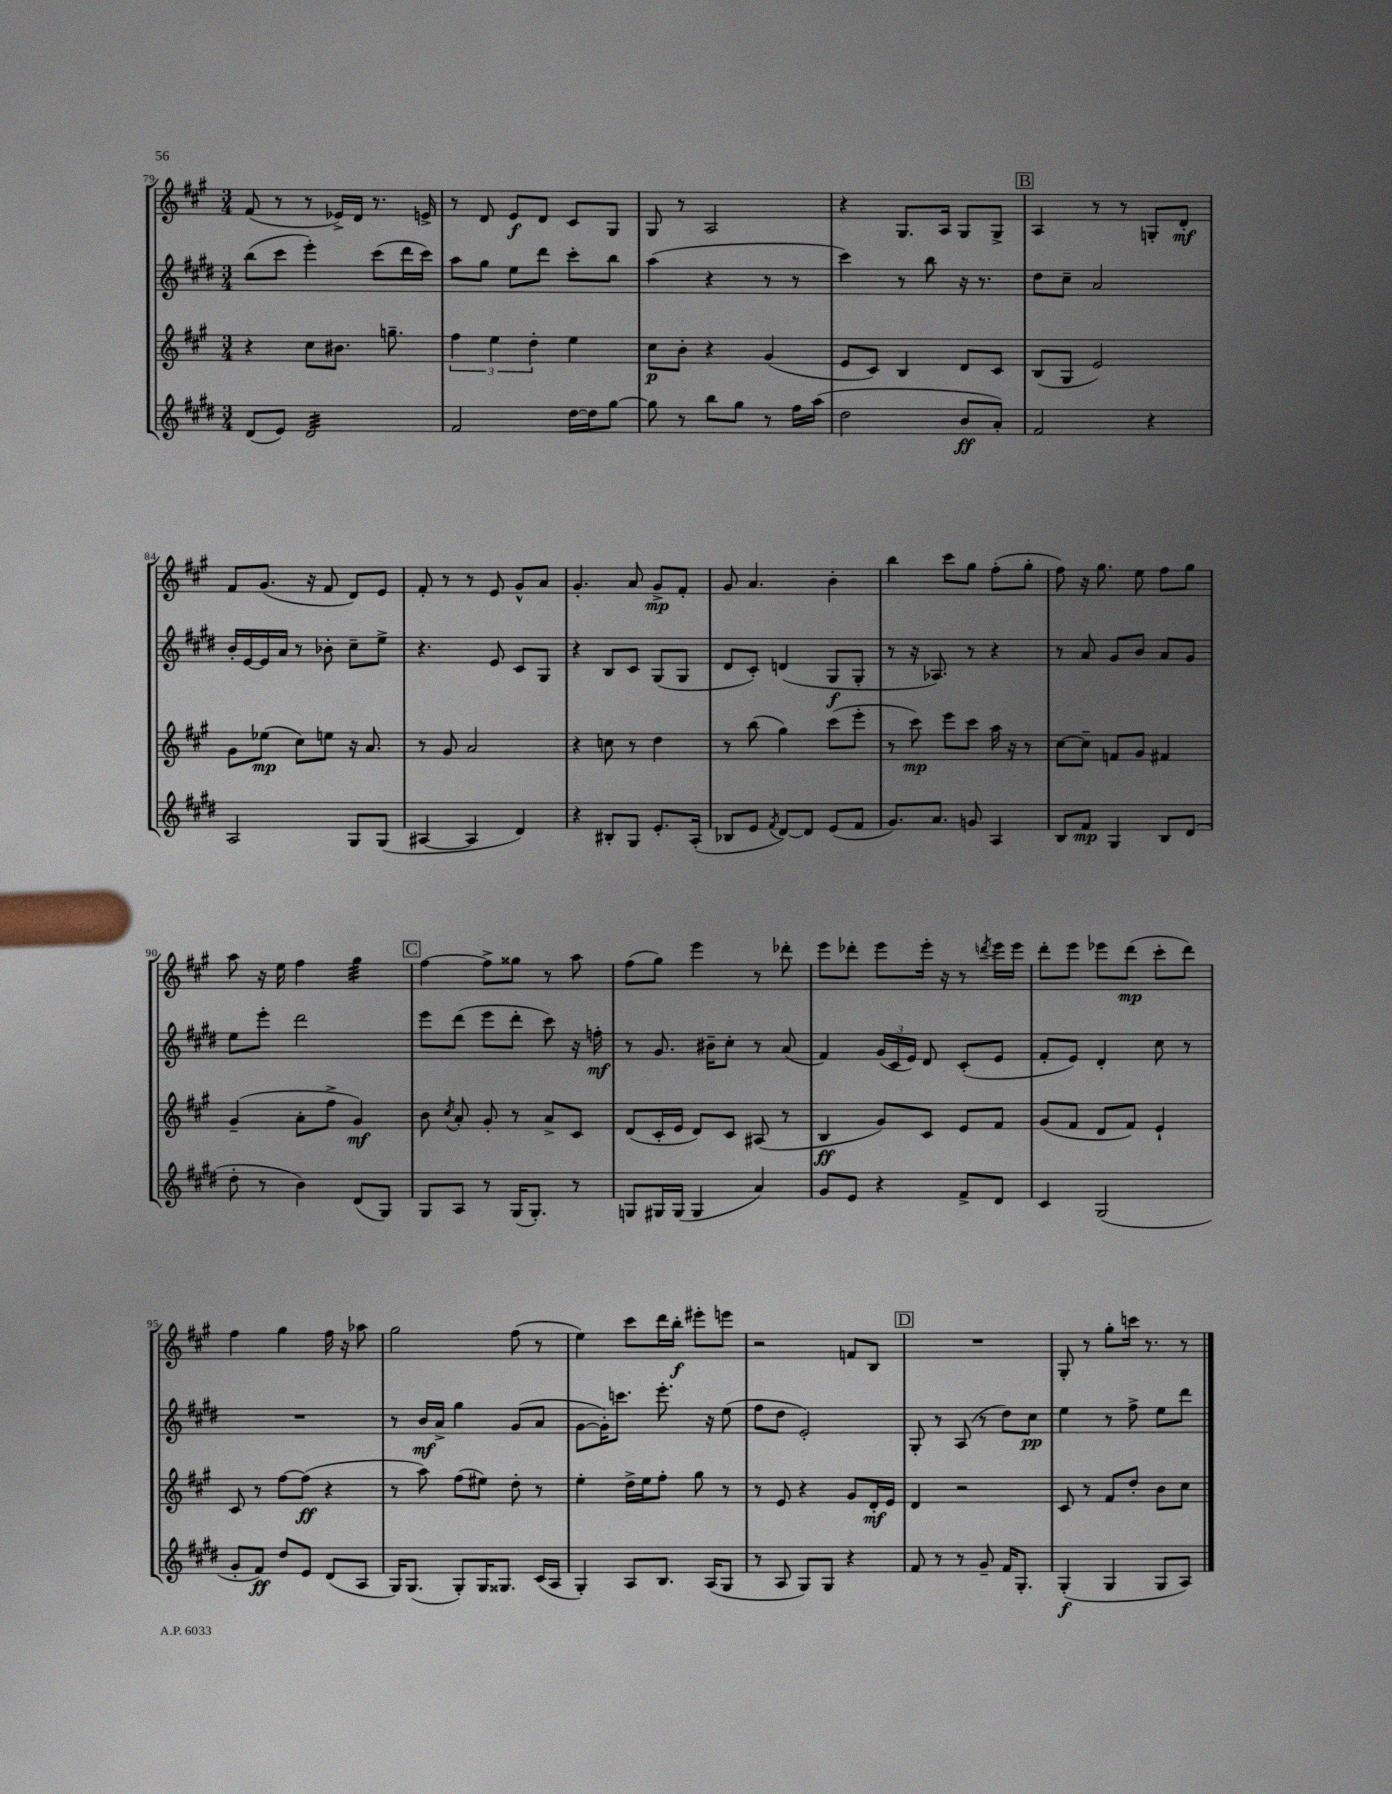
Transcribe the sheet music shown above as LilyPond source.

<<
\new StaffGroup <<
\new Staff = "s0" {
    \clef treble \key a \major \numericTimeSignature \time 3/4
    \autoBeamOff fis'8( r8 r8 ees'16[->) d'16] r8. e'16-> |
    r8 d'8 e'8[\f d'8] cis'8[ gis8] |
    gis8 r8 a2 |
    r4 gis8.[ a16] gis8[ gis8]-> |
    \mark \markup { \box "B" } a4 r8 r8 g8[-. d'8]-.\mf |
    fis'8[ gis'8.]( r16 fis'8 d'8[) e'8] |
    fis'8-. r8 r8 e'8 gis'8[-^ a'8] |
    gis'4.-. a'8 gis'8[->\mp fis'8]-. |
    gis'8 a'4. b'4-. |
    b''4 cis'''8[ gis''8] fis''8[-.( gis''8]-. |
    fis''8) r16 gis''8. e''8 fis''8[ gis''8] |
    a''8 r16 e''16 fis''4 gis''4:32 |
    \mark \markup { \box "C" } fis''4~ fis''8[-> gisis''8] r8 a''8 |
    fis''8[( gis''8]) e'''4 r8 des'''8-. |
    e'''8[ des'''8]-. e'''8[ e'''16]-. r16 r8 \acciaccatura { d'''8 } e'''16[ e'''16] |
    d'''8[-. e'''8] ees'''8[ d'''8]\mp( cis'''8[-. d'''8]) |
    fis''4 gis''4 fis''16 r16 aes''8 |
    gis''2 fis''8( r8 |
    e''4) cis'''8[ d'''16 b''16]-.\f eis'''8[-. e'''8] |
    r2 f'8[ b8] |
    \mark \markup { \box "D" } R2. |
    gis8-. r8 gis''8[-. c'''16] r8. r8 \bar "|." |
}
\new Staff = "s1" {
    \clef treble \key e \major \numericTimeSignature \time 3/4
    \autoBeamOff b''8[( cis'''8] e'''4-.) cis'''8[( dis'''16 cis'''16]) |
    a''8[ gis''8] e''8[ dis'''8] cis'''8[-. b''8] |
    a''4( r4 r8 r8 |
    cis'''4) r8 b''8 r16 r8. |
    \mark \markup { \box "B" } dis''8[ cis''8]-- a'2 |
    b'16[-. e'16~ e'16 a'16] r8 bes'8-. cis''8[-- e''8]-> |
    r4. e'8 cis'8[ gis8] |
    r4 b8[ cis'8] gis8[( gis8] |
    dis'8[ cis'8]-.) d'4( gis8[\f gis8]-. |
    r8 r16 aes8.) r8 r4 |
    r8 a'8 gis'8[ b'8] a'8[ gis'8] |
    e''8[ e'''8]-. dis'''2 |
    \mark \markup { \box "C" } e'''8[ dis'''8]( e'''8[ dis'''8]-. cis'''8) r16 f''16-.\mf |
    r8 gis'8. bis'16[-- cis''8]-. r8 a'8( |
    fis'4) \tuplet 3/2 { gis'16[( cis'16 e'16]) } dis'8 cis'8[-.( e'8] |
    fis'8[-. e'8]) dis'4-. cis''8 r8 |
    R2. |
    r8 b'16[\mf a'16]-> gis''4 gis'8[( a'8] |
    gis'8[~ gis'16-.) c'''8.] e'''8.-. r16 e''8( |
    fis''8[ dis''8] e'2-.) |
    \mark \markup { \box "D" } gis8-. r8 a8( r8 dis''8[) cis''8]\pp |
    e''4 r8 fis''8-> e''8[ dis'''8] \bar "|." |
}
\new Staff = "s2" {
    \clef treble \key a \major \numericTimeSignature \time 3/4
    \autoBeamOff r4 cis''8[ bis'8.] g''8.-- |
    \tuplet 3/2 { fis''4 e''4 d''4-. } e''4 |
    cis''8[\p b'8]-. r4 gis'4( |
    e'8[ cis'8]) b4 d'8[ cis'8] |
    \mark \markup { \box "B" } b8[( gis8] e'2) |
    gis'8[ ees''8]\mp( cis''8[) e''8] r16 a'8. |
    r8 gis'8 a'2 |
    r4 c''8 r8 d''4 |
    r8 b''8( gis''4) cis'''8[( e'''8]-. |
    r8 cis'''8\mp) e'''8[ cis'''8] a''16 r16 r8 |
    cis''8[~ cis''8]-- f'8[ gis'8] fis'4 |
    gis'4--( a'8[-. fis''8]-> gis'4\mf) |
    \mark \markup { \box "C" } b'8 \acciaccatura { cis''8 } a'8-. gis'8-. r8 a'8[-> cis'8] |
    d'8[( cis'16-. e'16] d'8[) cis'8] ais8( r8 |
    b4\ff gis'8[) cis'8] e'8[ fis'8] |
    gis'8[( fis'8] d'8[ fis'8]) e'4-! |
    cis'8 r8 fis''8[~ fis''8]\ff( r4 |
    r8 a''8) fis''8[( eis''8]) d''8-. r8 |
    e''4-. d''16[-> e''16 fis''8]-. gis''8 r8 |
    r8 e'8 r4 gis'8[ d'16-.\mf e'16] |
    \mark \markup { \box "D" } d'4 r2 |
    cis'8 r8 fis'8[ d''8]-. b'8[ cis''8] \bar "|." |
}
\new Staff = "s3" {
    \clef treble \key e \major \numericTimeSignature \time 3/4
    \autoBeamOff dis'8[( e'8]) dis'2:32 |
    fis'2 dis''16[~ dis''16 gis''8]~ |
    gis''8 r8 b''8[ gis''8] r8 fis''16[ a''16]( |
    dis''2 b'8[\ff a'8]-.) |
    \mark \markup { \box "B" } fis'2 r4 |
    a2 gis8[ gis8]( |
    ais4~ ais4 dis'4) |
    r4 bis8[-. gis8] e'8.[-. a16]-.( |
    bes8[ e'8] \acciaccatura { fis'8 } dis'8[~) dis'8] e'8[( fis'8] |
    gis'8.[) a'8.] g'8 a4 |
    b8[ fis'8]\mp gis4 b8[ dis'8]( |
    dis''8-. r8 b'4) dis'8[( gis8]) |
    \mark \markup { \box "C" } gis8[ a8] r8 gis16[( gis8.]-.) r8 |
    g8[ gis16 gis16]( gis4 a'4) |
    gis'8[ e'8] r4 fis'8[-> dis'8] |
    cis'4 gis2( |
    gis'8[-. fis'8]\ff) dis''8[ e'8] dis'8[( a8] |
    gis16[) gis8.]( gis8[-.) gis16 gisis8.] cis'16[( a16] |
    gis4-.) a8[ b8.] a16[( gis8] |
    r8 a8 gis8[) gis8] r4 |
    \mark \markup { \box "D" } fis'8 r8 r8 gis'8-- fis'16[ gis8.]-. |
    gis4-.\f( gis4 gis8[ a8]) \bar "|." |
}
>>
>>
\layout { \context { \Score currentBarNumber = #79 } }
